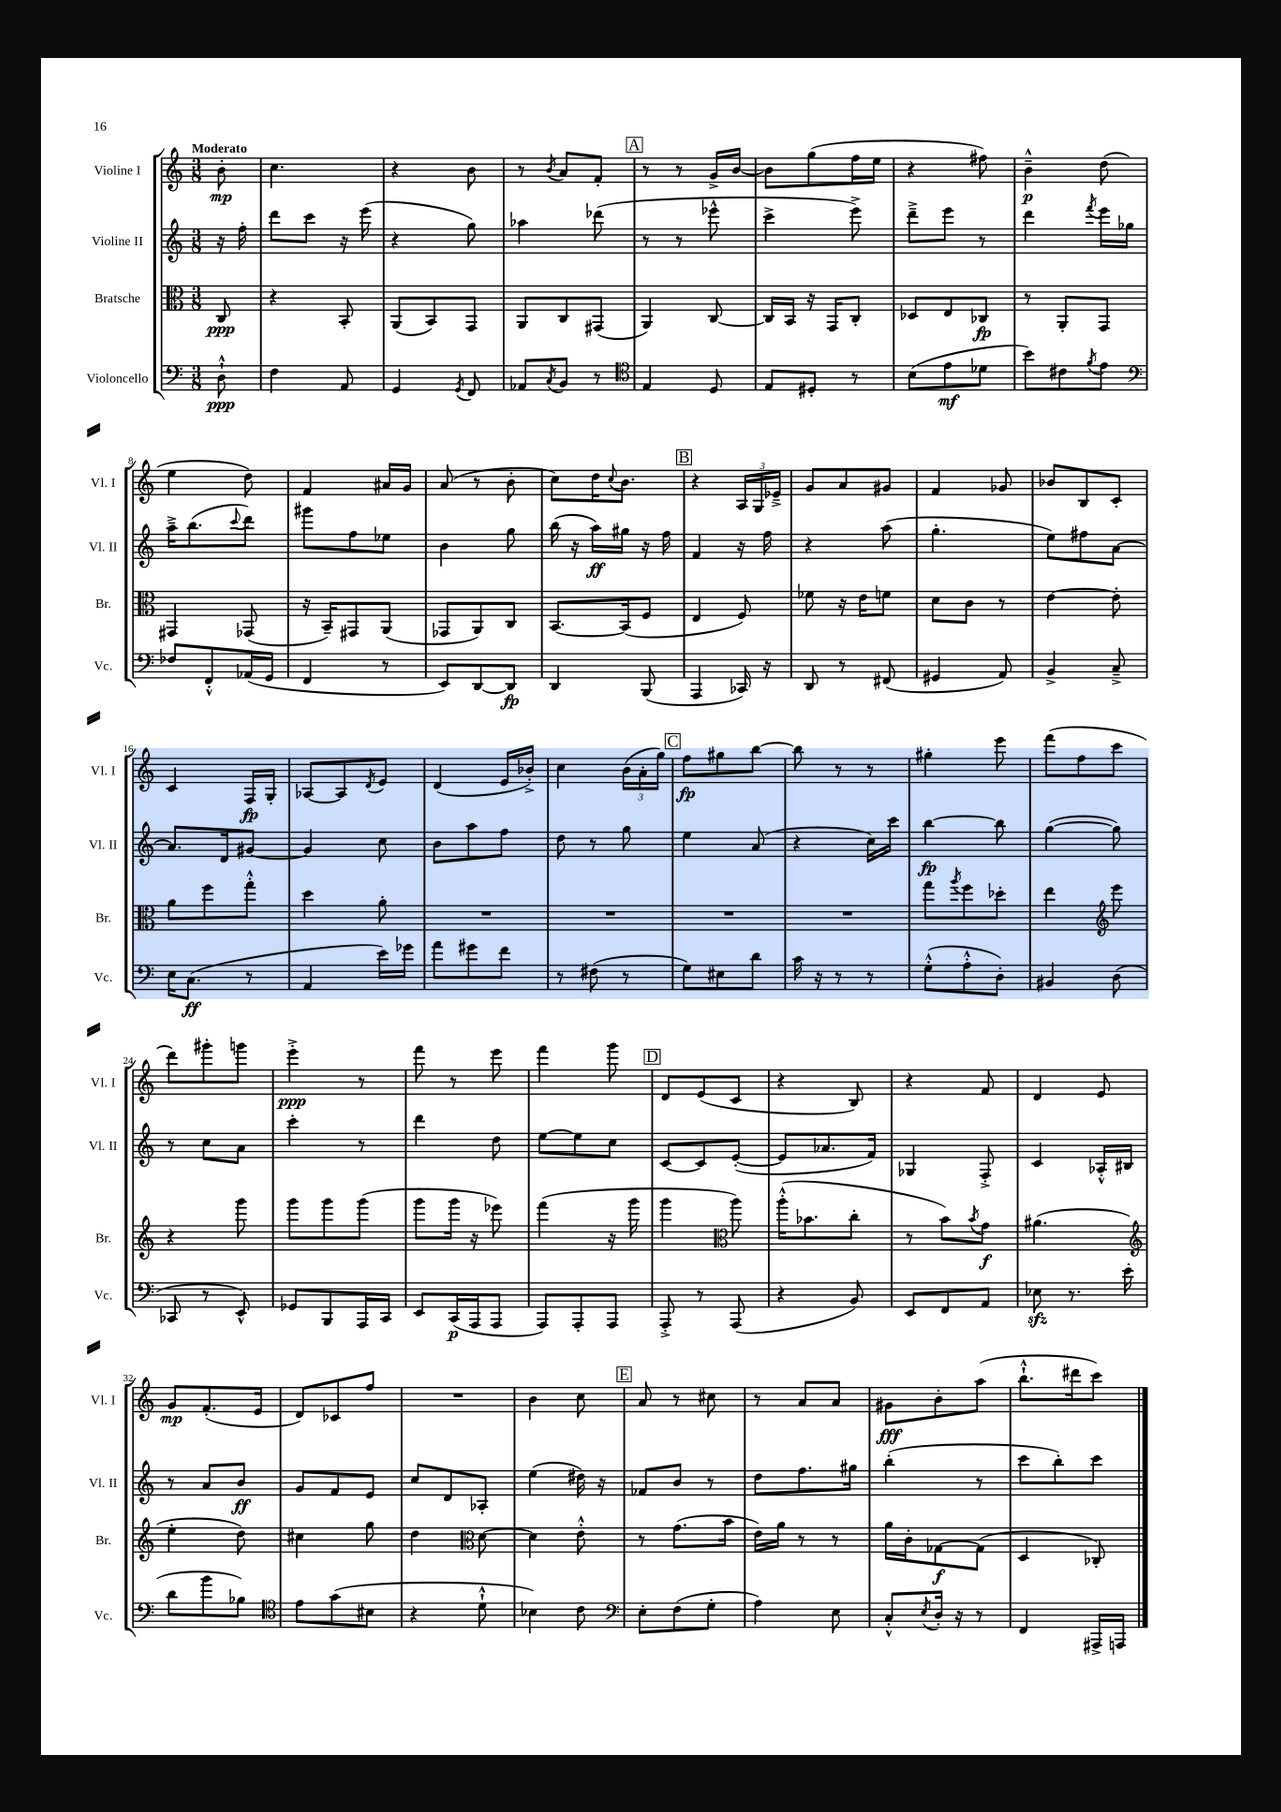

**kern	**kern	**kern	**kern
*staff4	*staff3	*staff2	*staff1
*clefF4	*clefC3	*clefG2	*clefG2
*k[]	*k[]	*k[]	*k[]
*M3/8	*M3/8	*M3/8	*M3/8
8D`^^	8C	16r	8b'
.	.	16ff'	.
=	=	=	=
4F	4r	8ddd	4.cc
.	.	8ccc	.
8AA	8BB'	16r	.
.	.	(16eee	.
=	=	=	=
4GG	(8AA	4r	4r
.	8BB)	.	.
8qGG	.	.	.
8FF	8GG	8gg)	8b
=	=	=	=
8AA-	8AA	4aa-	8r
8qC	.	.	8qb
8BB	8C	.	8a
8r	(8GG#	(8ddd-	8f'
=	=	=	=
*clefC4	*	*	*
4E	4AA)	8r	8r
.	.	8r	8r
8D	[8C	8eee-^^	16g^
.	.	.	[16b
=	=	=	=
8E	16C]	4ccc^	8b]
.	16BB	.	.
8D#'	16r	.	(8gg
.	16GG	.	.
8r	8C'	8eee^)	16ff
.	.	.	16ee
=	=	=	=
(8B	8D-	8ddd~^	4r
8e	8E	8eee	.
8d-	8C-	8r	8ff#)
=	=	=	=
8b)	8r	4ddd	4b~^^
8c#	8AA'	.	.
8qf	.	8qfff	.
8e	8GG	16eee	(8dd
.	.	16gg-	.
=	=	=	=
*clefF4	*	*	*
8F-	4GG#	16aa~^	4ee
.	.	(8.bb	.
8FF'^^	.	.	.
.	.	8qqccc	.
(16AA-	(8GG-	8ddd)	8dd)
16GG	.	.	.
=	=	=	=
4FF	16r	8ggg#	4f
.	16BB~)	.	.
.	8GG#	8ff	.
8r	(8AA	8ee-	16a#
.	.	.	16g
=	=	=	=
8EE)	8GG-	4b	(8a
[8DD	8AA)	.	8r
8DD]	8C	8gg	8b'
=	=	=	=
4DD	[8.BB	(16bb	8cc)
.	.	16r	.
.	.	16aa)	16dd
.	.	.	8qqcc
.	(16BB]	16gg#	8.b
(8BBB	8F	16r	.
.	.	16ff	.
=	=	=	=
4AAA	4E	4f	4r
16CC-)	8F)	16r	24A
.	.	.	24G
16r	.	16ff	.
.	.	.	24e-~^
=	=	=	=
8DD	8f-	4r	8g
8r	16r	.	8a
.	16e	.	.
(8FF#	8f	(8aa	8g#
=	=	=	=
4GG#	8d	4.gg'	4f
.	8c	.	.
8AA)	8r	.	8g-
=	=	=	=
4BB^	[4e	8ee)	8b-
.	.	8ff#	8B
8C~^	8e']	[8a	8c'
=	=	=	=
16E	8a	8.a]	4c
(8.C	.	.	.
.	8ff	.	.
.	.	16d	.
8r	8gg'^^	[8g#	16F
.	.	.	16G'
=	=	=	=
4AA	4dd	4g#]	[8A-
.	.	.	8A-]
.	.	.	8qd
16e)	8a'	8cc	8e
16g-	.	.	.
=	=	=	=
8a	4.r	8b	(4d
8g#	.	8aa	.
8f	.	8ff	16e
.	.	.	16b-'^)
=	=	=	=
8r	4.r	8dd	4cc
(8F#	.	8r	.
8r	.	8gg	(24b
.	.	.	24a'
.	.	.	24gg)
=	=	=	=
8G)	4.r	4ee	8ff
8E#	.	.	8gg#
8d	.	(8a	[8bb
=	=	=	=
16c	4.r	4r	8bb]
16r	.	.	.
8r	.	.	8r
8r	.	16cc)	8r
.	.	16ccc	.
=	=	=	=
(8G'^^	8gg	[4bb	4gg#'
.	8qaa	.	.
8A'^^	8ff	.	.
8D')	8dd-'	8bb]	8eee
=	=	=	=
4BB#	4ee	([4gg	(8fff
.	.	.	8ff
*	*clefG2	*	*
(8D	8eee	8gg])	8ccc
=	=	=	=
8CC-	4r	8r	8ddd)
8r	.	8cc	8ggg#'
8EE^^)	8ggg	8a	8ggg
=	=	=	=
8GG-	8ggg	4ccc'	4eee'^
8BBB	8ggg	.	.
16AAA	(8ggg	8r	8r
16CC	.	.	.
=	=	=	=
8EE	8ggg	4ddd	8fff
(16CC	16ggg	.	8r
16AAA	16r	.	.
8AAA	8eee-)	8dd	8eee
=	=	=	=
8AAA)	(4fff	[8ee	4fff
8AAA'	.	8ee]	.
8AAA	16r	8cc	8ggg
.	16ggg	.	.
=	=	=	=
8AAA'^	4ggg	[8c	8d
8r	.	8c]	(8e
*	*clefC3	*	*
(8AAA	8aa)	([8e'	8c
=	=	=	=
4r	(16aa'^^	8e]	4r
.	8.b-	.	.
.	.	8.a-	.
8BB)	8cc'	.	8B)
.	.	16f)	.
=	=	=	=
8EE	8r	4G-	4r
8FF	8b)	.	.
.	8qb	.	.
8AA	8g	8F'^	8f
=	=	=	=
8E-	(4.a#	4c	4d
8.r	.	.	.
.	.	16A-'^^	8e
(16e	.	16B#	.
=	=	=	=
*	*clefG2	*	*
8d	4ee'	8r	8g
8b	.	8a	(8.f'
8B-)	8dd)	8b	.
.	.	.	16e
=	=	=	=
*clefC4	*	*	*
8e	4cc#	8g	8d)
(8g	.	8f	8c-
8B#	8gg	8e	8ff
=	=	=	=
4r	4dd	8cc	4.r
.	.	8d	.
*	*clefC3	*	*
8d`^^	[8d	8A-'	.
=	=	=	=
4B-)	4d]	(4ee	4b
8c	8e'^^	16dd#)	8cc
.	.	16r	.
=	=	=	=
*clefF4	*	*	*
8E'	8r	8f-	8a
(8F	(8.g	8b	8r
8G'	.	8r	8cc#
.	16b	.	.
=	=	=	=
4A)	16e)	8dd	8r
.	16a	.	.
.	8r	8.ff	8a
8E	8r	.	8a
.	.	16gg#	.
=	=	=	=
8C'^^	16a	(4bb'	8g#
.	16c'	.	.
8qE	.	.	.
16D'	[8G-	.	8b'
16r	.	.	.
8r	(8G-]	8r	(8aa
=	=	=	=
4FF	4D	8ccc	8.bb`^^
.	.	8bb')	.
.	.	.	16ddd#
16AAA#^	8C-')	8ccc	8ccc)
16AAA	.	.	.
==	==	==	==
*-	*-	*-	*-
